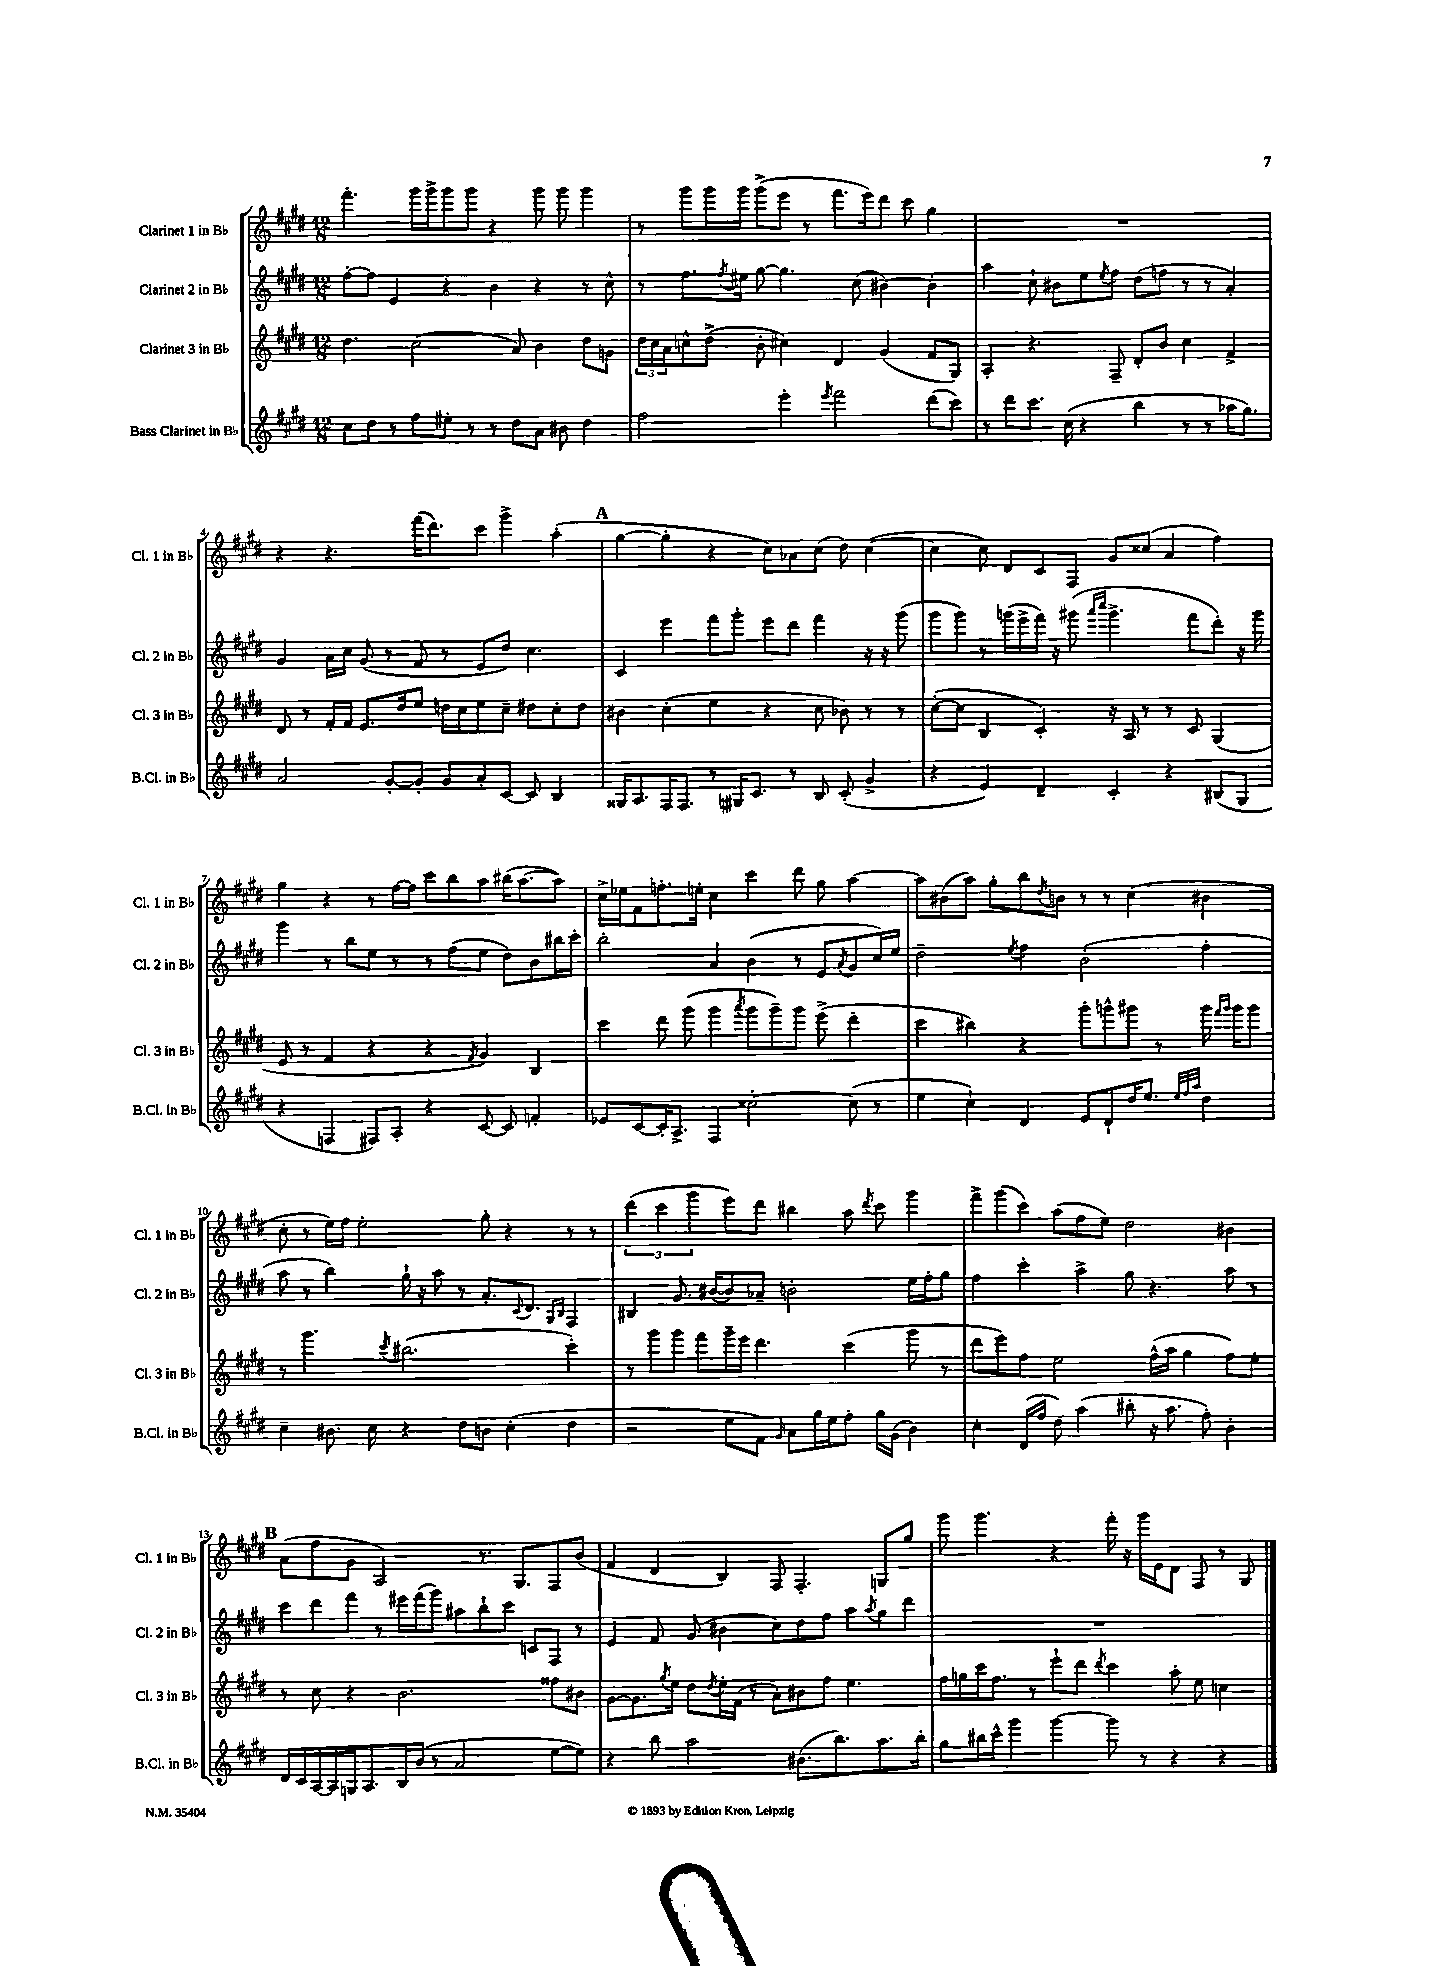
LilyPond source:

<<
\new StaffGroup <<
\new Staff = "s0" \with { instrumentName = "Clarinet 1 in Bb" shortInstrumentName = "Cl. 1 in Bb" } {
    \clef treble \key e \major \numericTimeSignature \time 12/8
    fis'''4.-. gis'''16 gis'''16-> gis'''8 gis'''8 r4 gis'''8 gis'''8 gis'''4 |
    r8 gis'''8 gis'''16 gis'''16 gis'''8->( e'''8 r8 fis'''8. e'''16) dis'''8 cis'''8 gis''4 |
    R1. |
    r4 r4. fis'''16( dis'''8.) cis'''8 gis'''4-> a''4-.( |
    \mark \markup { \bold "A" } gis''4~ gis''4-. r4 cis''8) aes'8 cis''8( dis''8) cis''4~( |
    cis''4 cis''8) dis'8 cis'8 fis8 gis'8 cisis''8( a'4 fis''4) |
    gis''4 r4 r8 fis''16~ fis''16 cis'''8 b''8 a''8 bis''16( a''8.~ a''8) |
    cis''16-> ees''16 fis'8 f''8.-. e''16-. cis''4 cis'''4 dis'''8 gis''8 a''4~ |
    a''8 bis'8( a''8) gis''8-. b''8 \acciaccatura { dis''8 } b'8 r8 r8 cis''4( bis'4 |
    cis''8-. r8 e''16) fis''16 e''2-. gis''8-. r4 r8 r8 |
    \tuplet 3/2 { dis'''4( cis'''4 gis'''4 } e'''8) dis'''8 bis''4 a''8 \acciaccatura { dis'''8 } cis'''8 gis'''4 |
    fis'''8-> gis'''8( cis'''8) a''8( fis''8 e''8) dis''2 bis'4 |
    \mark \markup { \bold "B" } a'8( fis''8 gis'8 a2) r8. gis8. fis8 b'8( |
    fis'4 dis'4 b4) fis8 fis4.-. g8 gis''8 |
    gis'''8 gis'''4. r4 fis'''16-. r16 gis'''16 e'16 dis'8 fis8 r8 gis8 \bar "|." |
}
\new Staff = "s1" \with { instrumentName = "Clarinet 2 in Bb" shortInstrumentName = "Cl. 2 in Bb" } {
    \clef treble \key e \major \numericTimeSignature \time 12/8
    fis''8~-. fis''8 e'4 r4 b'4 r4 r8 cis''8-^ |
    r8 fis''8. \acciaccatura { fis''8 } eis''16 gis''8~ gis''4. cis''8( bis'4~) bis'4-. |
    a''4 cis''8-! bis'8 e''8 \acciaccatura { e''8 } fis''8 dis''8( f''8 r8 r8 a'4-.) |
    gis'4 a'16 cis''16 gis'8( r8 fis'8 r8 e'8 dis''8) cis''4. |
    \mark \markup { \bold "A" } cis'4 e'''4 fis'''8 gis'''8-. e'''8 dis'''8 fis'''4 r16 r16 gis'''8( |
    gis'''8 gis'''8) r8 g'''16( e'''16-> fis'''16) r16 gis'''8( \grace { a'''16 cis''''16 } gis'''4.-> fis'''8 dis'''8-.) r16 gis'''16 |
    gis'''4 r8 b''8 e''8 r8 r8 fis''8( e''8 dis''8) b'8 bis''16 cis'''16-. |
    b''2-. a'4 b'4( r8 e'8 \acciaccatura { a'8 } gis'8 cis''16) e''16 |
    dis''2-- \acciaccatura { e''8 } fis''4 b'2-.( fis''4-. |
    a''8 r8 b''4) gis''16-! r16 a''8 r8 a'8.-. \appoggiatura { cis'8 } dis'8. \grace { gis16 b16 } fis4 |
    bis4 gis'8. bis'16~( bis'8) aes'8-- b'2-. e''16 fis''16-. gis''8 |
    fis''4 cis'''4-. a''4-> gis''8 r4. a''8 r8 |
    \mark \markup { \bold "B" } cis'''8 dis'''8 fis'''8 r8 eis'''16 fis'''16( gis'''8) ais''8 b''8-! cis'''8 c'8 fis8 r8 |
    e'4 fis'8 gis'8( bis'4 cis''8) dis''8 fis''8 a''8 \acciaccatura { a''8 } gis''8 dis'''8 |
    R1. \bar "|." |
}
\new Staff = "s2" \with { instrumentName = "Clarinet 3 in Bb" shortInstrumentName = "Cl. 3 in Bb" } {
    \clef treble \key e \major \numericTimeSignature \time 12/8
    dis''4. cis''2( a'8) b'4 dis''8 g'8 |
    \tuplet 3/2 { dis''16 cis''16 a'16 } c''8-^ dis''8->( b'8-. cis''4) dis'4 gis'4( fis'8 gis8) |
    a4-. r4. fis8-- dis'8-. b'8 cis''4 fis'4-> |
    dis'8 r8 fis'16-. fis'16 e'8. dis''16 e''8 d''16 cis''16 e''8 cis''8-- dis''8 cis''8-. dis''8 |
    \mark \markup { \bold "A" } bis'4 cis''4-.( e''4 r4 cis''8 bes'8) r8 r8 |
    cis''8~-.( cis''8 b4 cis'4-.) r16 a16 r8 r8 cis'8 gis4( |
    e'8 r8 fis'4 r4 r4 \acciaccatura { fis'8 } gis'4) b4 |
    cis'''4 dis'''8 gis'''8( gis'''4 \acciaccatura { a'''8 } gis'''8 gis'''8--) gis'''8 e'''8->( dis'''4-. |
    cis'''4 bis''4) r4 gis'''8-. g'''8-^ gis'''8 r8 gis'''16 \grace { fis'''16 gis'''16 } gis'''16 gis'''8 |
    r8 gis'''4. \acciaccatura { cis'''8 } bis''2.( cis'''4-.) |
    r8 gis'''8 gis'''8 fis'''8 gis'''16-- e'''16 dis'''4. cis'''4( gis'''8 r8 |
    dis'''8 e'''8) fis''8 e''2 fis''16-^( a''16 gis''4 fis''8) e''8-. |
    \mark \markup { \bold "B" } r8 cis''8 r4 b'2. fisis''8 bis'8 |
    gis'8~ gis'8. \acciaccatura { gis''8 } e''16 dis''8 \acciaccatura { dis''8 } e''16-. fis'16( r8 a'8-.) bis'8 fis''8 e''4. |
    fis''16 g''16 cis'''16 fis''8. r8 e'''8-! dis'''8 \acciaccatura { dis'''8 } cis'''4 a''8-. e''8 c''4 \bar "|." |
}
\new Staff = "s3" \with { instrumentName = "Bass Clarinet in Bb" shortInstrumentName = "B.Cl. in Bb" } {
    \clef treble \key e \major \numericTimeSignature \time 12/8
    cis''8 dis''8 r8 fis''8 eis''8-. r8 r8 dis''8 a'8 bis'8 dis''4 |
    fis''2 e'''4-. \acciaccatura { e'''8 } fis'''2 dis'''8( cis'''8) |
    r8 dis'''8 cis'''8. cis''16( r4 b''4 r8 r8 aes''16 gis''8.) |
    a'2 gis'8~-. gis'8-. gis'8 a'8-. cis'8~ cis'8 b4 |
    \mark \markup { \bold "A" } gisis16 a8. fis16 fis8. r8 gis16 cis'8. r8 b8 cis'8-.( gis'4-> |
    r4 e'4) dis'4-- cis'4-. r4 bis8( gis8 |
    r4 f4 fis8) a8-. r4 cis'8~ cis'8 f'4-. |
    ees'8 cis'8~ cis'16-. a8.-> fis4 cisis''2~-. cisis''8( r8 |
    e''4 cis''4-!) dis'4 e'8 dis'8-! dis''16 e''8. \grace { e''32 fis''32 a''32 } dis''4 |
    cis''4-- bis'8. cis''16 r4 dis''8 b'8 cis''4-.( dis''4 |
    r2 e''8 fis'8) \grace { gis'16 } a'8 gis''16 e''16 fis''8-. gis''16 gis'16( b'4) |
    cis''4-. dis'16( fis''16 dis''8) a''4( bis''8-. r16 a''8. fis''8-.) b'4-. |
    \mark \markup { \bold "B" } dis'16 cis'16 a16~ a16 g16 a8. b16 b'16( r8 a'2 e''8~ e''8) |
    r4 b''8 a''2 bis'8.( b''8.) a''8. b''16-. |
    gis''8 bis''16 cis'''16-^ gis'''4 gis'''4~ gis'''8 r8 r4 r4 \bar "|." |
}
>>
>>
